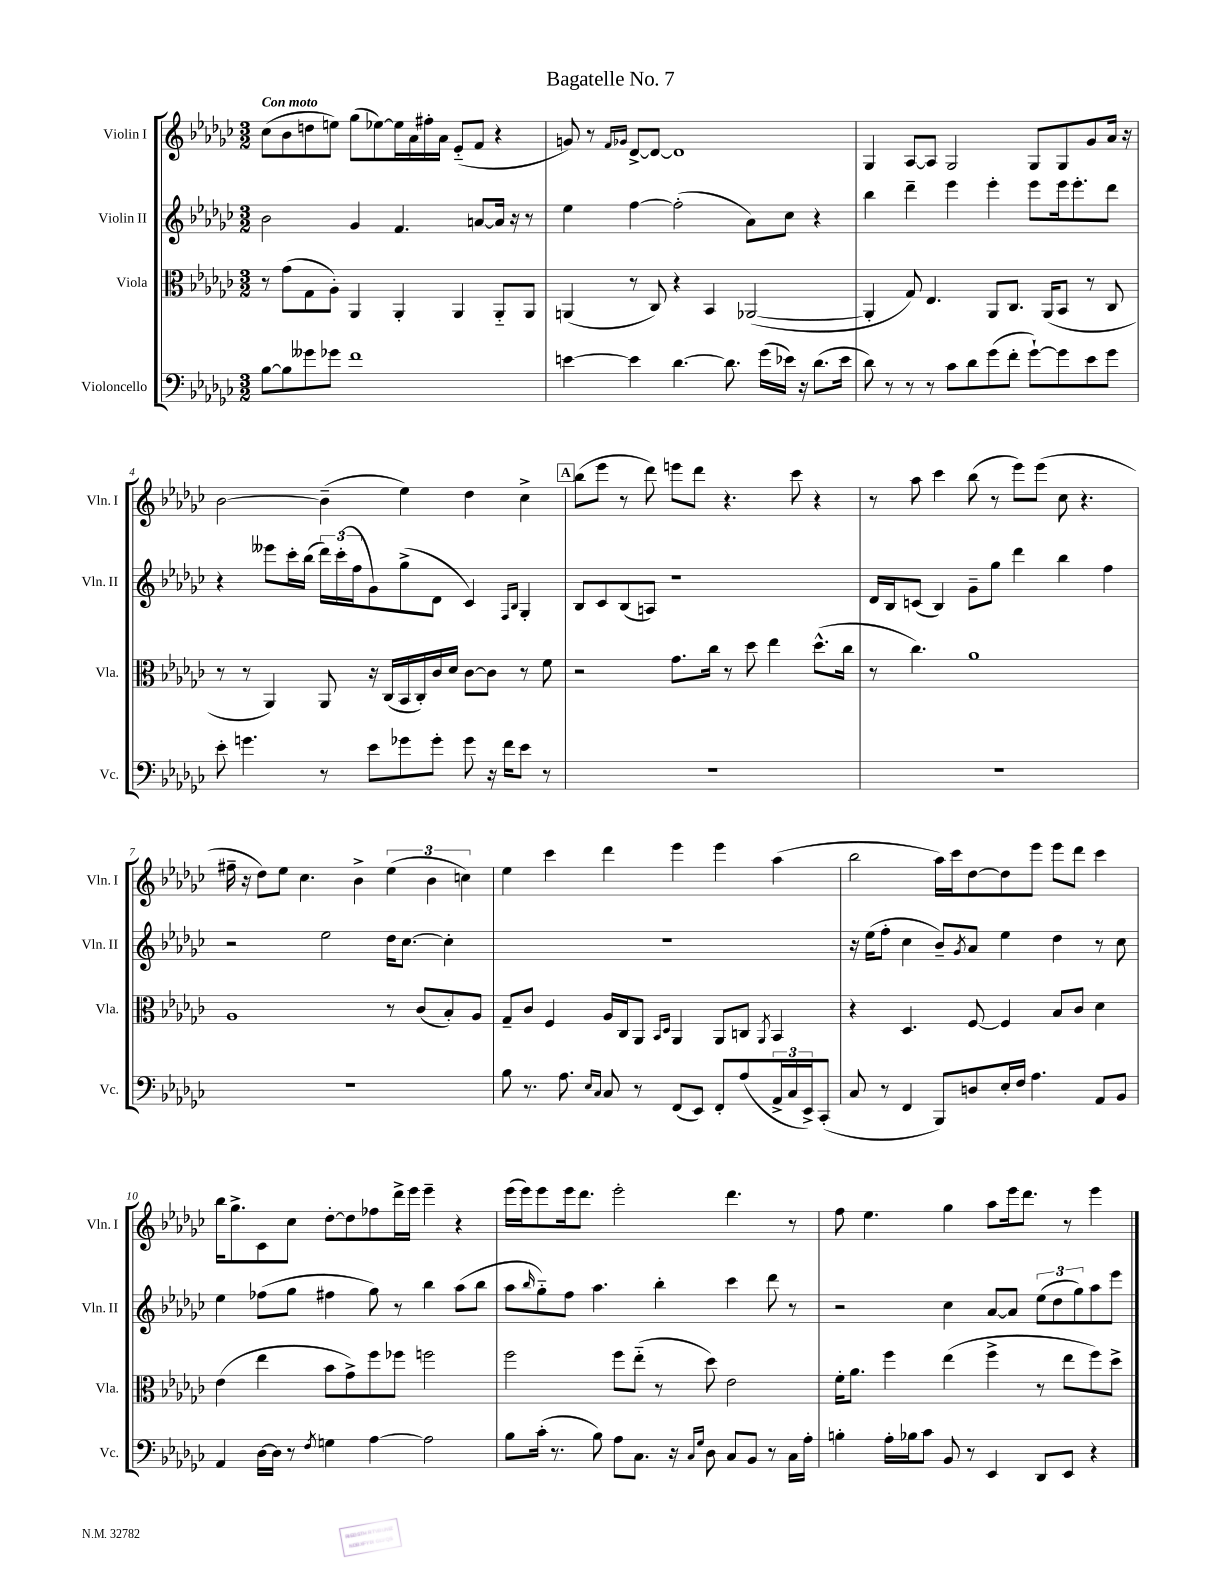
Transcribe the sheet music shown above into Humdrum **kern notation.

**kern	**kern	**kern	**kern
*staff4	*staff3	*staff2	*staff1
*clefF4	*clefC3	*clefG2	*clefG2
*k[b-e-a-d-g-c-]	*k[b-e-a-d-g-c-]	*k[b-e-a-d-g-c-]	*k[b-e-a-d-g-c-]
*M3/2	*M3/2	*M3/2	*M3/2
[8B-	8r	2b-	(8cc-
8B-]	(8g-	.	8b-
8g--	8G-	.	8dd
8g-	8A-')	.	8ee)
1f	4AA-	4g-	(8gg-
.	.	.	[8ee-)
.	4AA-'	4.f	16ee-]
.	.	.	16a-
.	.	.	16ff#'
.	.	.	16a-
.	4AA-	.	(8e-'~
.	.	[8a	8f
.	8AA-'~	16a]	4r
.	.	16r	.
.	8AA-	8r	.
=	=	=	=
[4e	(4AA	4ee-	8g)
.	.	.	8r
.	.	.	16qqf
.	.	.	16qqg-
4e]	8r	[4ff	[8d-^
.	8C-)	.	8d-_
[4.d-	4r	(2ff']	1d-]
.	4BB-	.	.
8.d-]	.	.	.
.	([2AA-	8a-)	.
(16g-	.	.	.
16e-)	.	8cc-	.
16r	.	.	.
(8.d-	.	4r	.
16e-	.	.	.
=	=	=	=
8d-)	4AA-']	4bb-	4G-
8r	.	.	.
8r	8G-)	4ddd-~	[8A-
8r	4.E-	.	8A-]
8c-	.	4eee-	2G-
8d-	.	.	.
(8g-	8AA-	4eee-'	.
8f'	8.C-	.	.
[8g-`)	.	8eee-	8G-
.	(16AA-	.	.
8g-]	8BB-	16eee-	8G-
.	.	8.eee-'	.
8e-	8r	.	8g-
8g-	8C-	8ddd-	16a-
.	.	.	16r
=	=	=	=
8e-'	8r	4r	[2b-
4.g	8r	.	.
.	4AA-)	8eee--	.
.	.	16ccc-'	.
.	.	(16bb-	.
8r	8AA-	24ddd-)	(4b-~]
.	.	(24ccc-'	.
.	.	24ff	.
8e-	16r	8g-)	.
.	(16C-	.	.
8g-	16BB-	(8gg-^	4ee-)
.	16C-')	.	.
8g-'	16c-	8d-	.
.	16d-	.	.
8g-	[8c-	4c-)	4dd-
16r	8c-]	.	.
16f	.	.	.
.	.	16qqF	.
.	.	16qqB-	.
8e-	8r	4G-'	4cc-^
8r	8f	.	.
=	=	=	=
1.r	2r	8B-	(8bb-
.	.	8c-	8eee-
.	.	(8B-	8r
.	.	8A)	8ddd-)
.	8.g-	1r	8eee
.	.	.	8ddd-
.	16cc-	.	.
.	8r	.	4.r
.	8dd-	.	.
.	4ee-	.	.
.	.	.	8ccc-
.	(8.dd-^^	.	4r
.	16cc-	.	.
=	=	=	=
1.r	8r	16d-	8r
.	.	16B-	.
.	4.cc-)	(8c	8aa-
.	.	4B-)	4ccc-
.	1a-	8g-~	(8bb-
.	.	8gg-	8r
.	.	4ddd-	8eee-)
.	.	.	(8eee-
.	.	4bb-	8cc-
.	.	.	4.r
.	.	4ff	.
=	=	=	=
1.r	1A-	2r	16ff#~
.	.	.	16r
.	.	.	8dd-)
.	.	.	8ee-
.	.	.	4.cc-
.	.	2ee-	.
.	.	.	4b-^
.	8r	16dd-	(6ee-
.	.	[8.cc-	.
.	(8c-	.	.
.	.	.	6b-
.	8B-')	4cc-']	.
.	.	.	6cc)
.	8A-	.	.
=	=	=	=
8B-	8G-~	1.r	4ee-
8.r	8c-	.	.
.	4F	.	4ccc-
8.A-	.	.	.
16qqE-	.	.	.
16qqC-	.	.	.
8C-	16A-	.	4ddd-
.	16C-	.	.
8r	8AA-	.	.
.	16qqBB-	.	.
.	16qqD-	.	.
(8FF	4AA-	.	4eee-
8EE-)	.	.	.
8FF'	8AA-	.	4eee-
(8A-	8C	.	.
.	8qAA-	.	.
24AA-^	4BB-	.	(4aa-
24C-	.	.	.
24EE-^)	.	.	.
(8CC-'	.	.	.
=	=	=	=
8C-	4r	16r	2bb-
.	.	(16ee-	.
8r	.	8ff'	.
4FF	4.D-	4cc-	.
8BBB-)	.	8b-~)	16aa-)
.	.	.	16ccc-
.	.	8qg-	.
8D	[8F	8a-	[8dd-
16E-'	4F]	4ee-	8dd-]
16F	.	.	.
4.A-	.	.	8eee-
.	8B-	4dd-	8eee-
.	8c-	.	8ddd-
8AA-	4d-	8r	4ccc-
8BB-	.	8cc-	.
=	=	=	=
4AA-	(4e-	4ee-	16bb-
.	.	.	8.gg-^
[16D-	4ee-	(8ff-	8c-
16D-]	.	.	.
8r	.	8gg-	8cc-
8qF	.	.	.
4G	8b-	4ff#	[8dd-'
.	8g-^)	.	8dd-]
[4A-	8ff	8gg-)	8ff-
.	8ff-	8r	16ddd-^
.	.	.	16eee-
2A-]	2ff	4bb-	4eee-~
.	.	(8aa-	4r
.	.	8bb-	.
=	=	=	=
8B-	2ff	8aa-	(16eee-
.	.	.	16eee-)
.	.	16qqbb-	.
(16c-'	.	8gg-'~)	8eee-
8.r	.	.	.
.	.	8ff	16eee-
.	.	.	8.ddd-
8B-)	.	4.aa-	.
8A-	8ff	.	2eee-'
8.C-	(8ee-'~	.	.
.	8r	4bb-'	.
16r	.	.	.
16qqC-	.	.	.
16qqG-	.	.	.
8D-	8dd-)	.	.
8C-	2e-	4ccc-	4.ddd-
8BB-	.	.	.
8r	.	8ddd-	.
16C-	.	8r	8r
16A-'	.	.	.
=	=	=	=
4B'	16f'	2r	8ff
.	8.a-	.	.
.	.	.	4.ee-
16A-'	4ff	.	.
16B-	.	.	.
8c-	.	.	.
8BB-	(4ee-	4cc-	4gg-
8r	.	.	.
4EE-	4ff^	[8a-	8aa-
.	.	8a-]	16eee-
.	.	.	8.ddd-
8DD-	8r	(12ee-	.
.	.	12dd-	.
8EE-	8ee-	.	8r
.	.	12gg-)	.
4r	8ff)	8aa-	4eee-
.	8dd-^	8eee-	.
==	==	==	==
*-	*-	*-	*-
